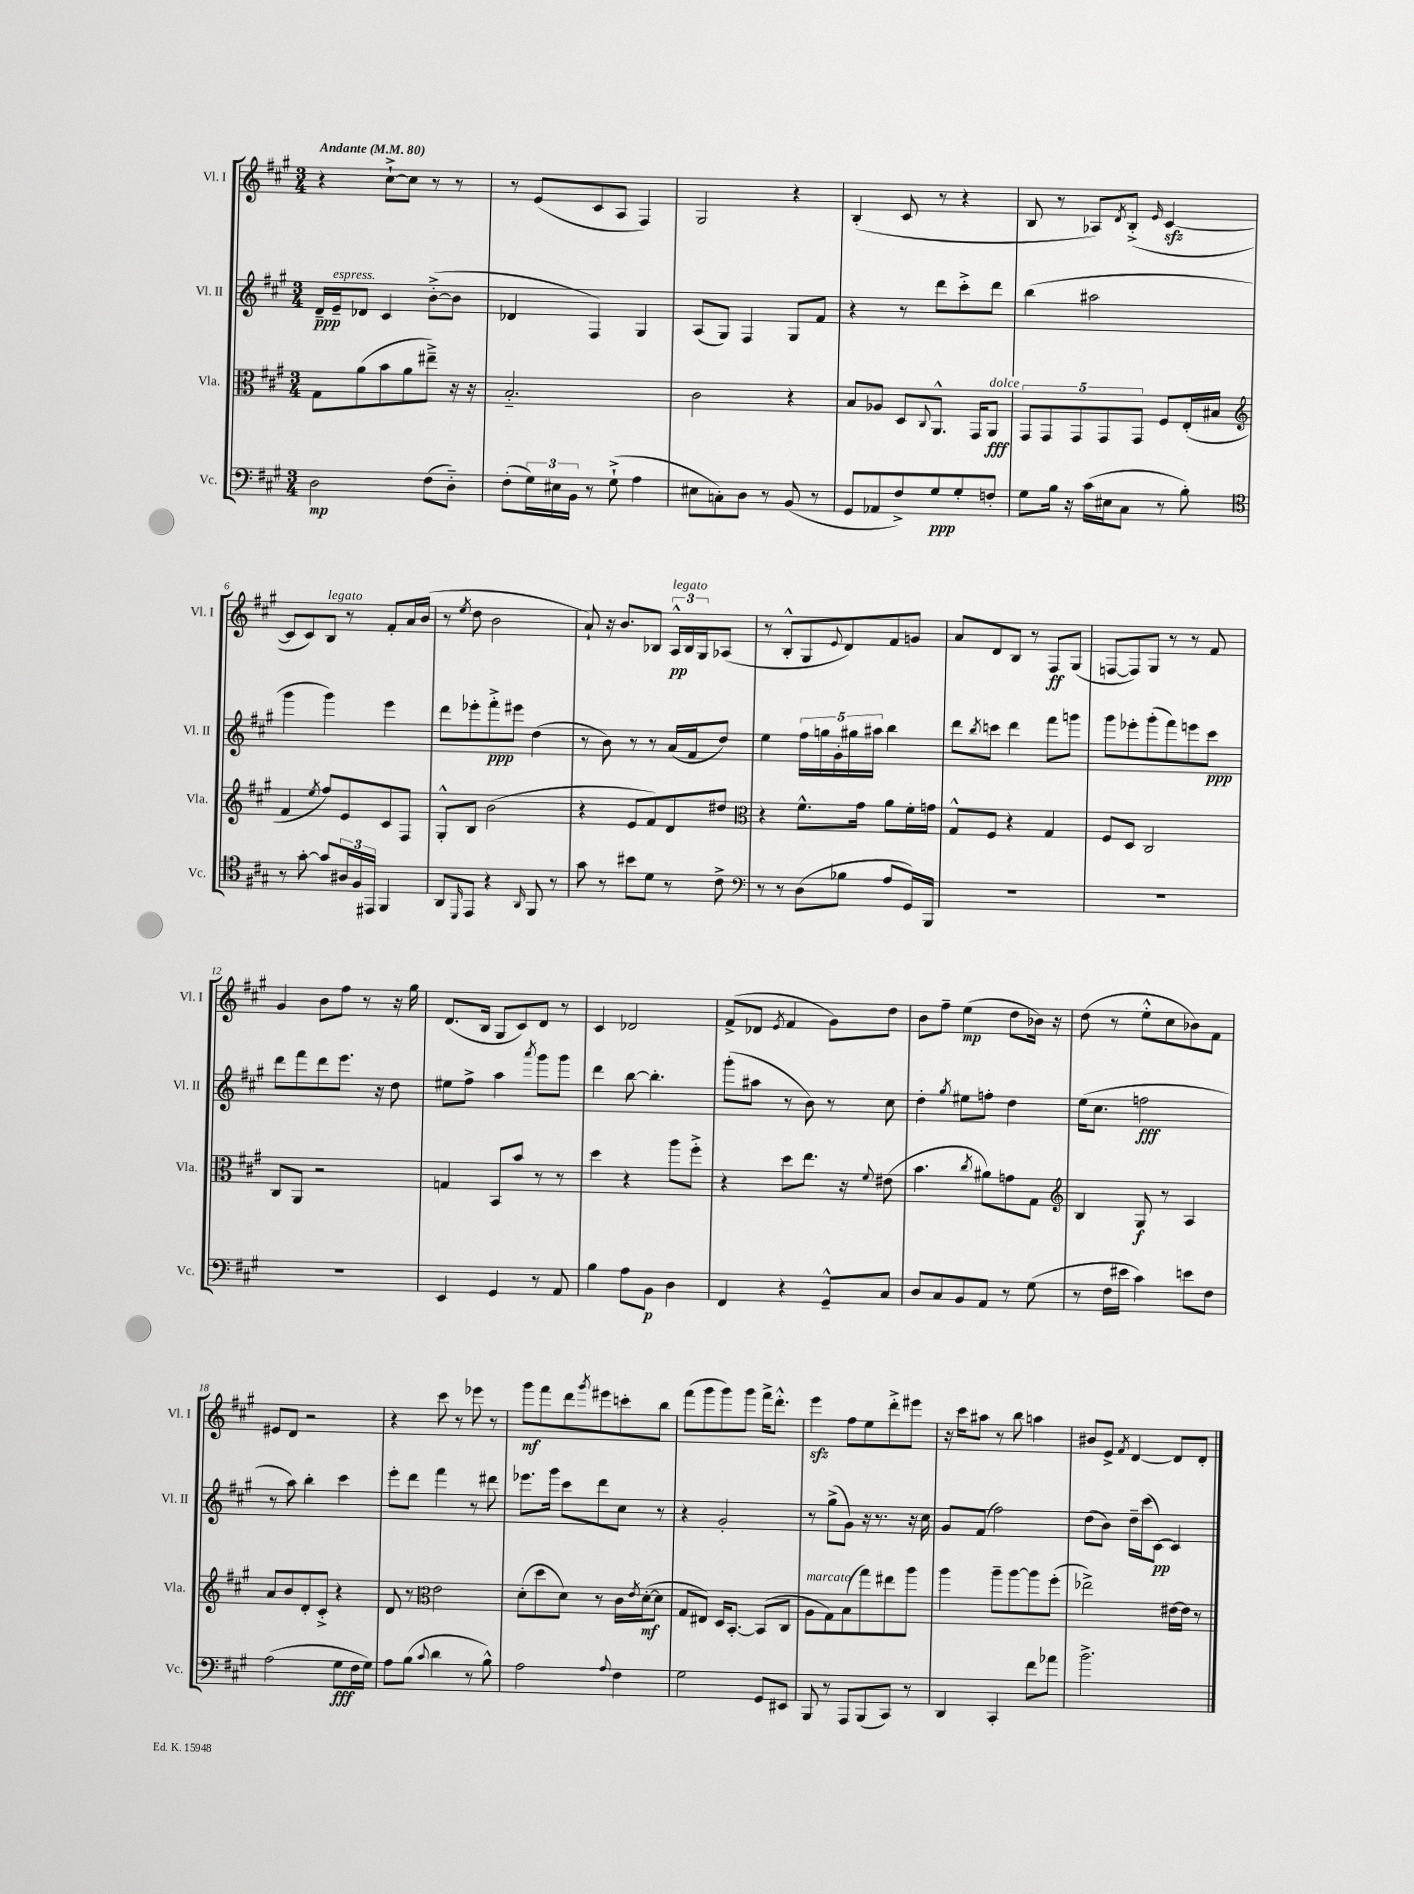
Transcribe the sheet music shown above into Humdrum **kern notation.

**kern	**kern	**kern	**kern
*staff4	*staff3	*staff2	*staff1
*clefF4	*clefC3	*clefG2	*clefG2
*k[f#c#g#]	*k[f#c#g#]	*k[f#c#g#]	*k[f#c#g#]
*M3/4	*M3/4	*M3/4	*M3/4
*MM80	*MM80	*MM80	*MM80
2D\	8G#\L	16d~/LL	4r
.	.	16e~/J	.
.	(8a\	8d-/J	.
.	8b\	4c#/	[8cc#`^\L
.	8a\	.	8cc#\]J
(8F#\L	8ee#~^\J)	([8b'^\L	8r
8D'~\J)	16r	8b\]J	8r
.	16r	.	.
=	=	=	=
(8F#'\L	2.B'~/	4d-/	8r
24G#\L)	.	.	(8e/L
24E#\	.	.	.
24BB\JJ	.	.	.
8r	.	4F#/)	8c#/
(8G#`^\	.	.	8A/J
4A\	.	4G#/	4F#/)
=	=	=	=
8E#\L	2c#\	(8A/L	2G#/
8C'\)	.	8G#/J)	.
8D\J	.	4F#/	.
8r	.	.	.
(8BB/	4r	8G#/L	4r
8r	.	8f#/J	.
=	=	=	=
8GG#/L	8B/L	4r	(4B'/
8AA-/	8A-/J	.	.
8F#^/)	8D/L	8r	8c#/
.	8qqC#/	.	.
8G#/	8.AA^^/J	8ddd\L	8r
8G#'/	.	8ccc#'^\	4r
.	16GG#/LK	.	.
8F'/J	8AA/J	8ddd\J	.
=	=	=	=
8G#\L	10GG#/L	(4bb\	8B/
.	10GG#/	.	.
16B\Jk	.	.	8r
16r	.	.	.
.	10GG#/	.	.
(16c#\LL	.	2aa#\	8A-/L)
.	10GG#/	.	.
16E#\J	.	.	.
.	.	.	8qd/
8C#\J	.	.	(8B'^/J
.	10GG#/J	.	.
.	.	.	16qqe/
8r	8F#/L	.	[4c#/
8B'\)	(16E'/L	.	.
.	16B#/JJ	.	.
=	=	=	=
*clefC4	*clefG2	*	*
8r	4f#/	4ggg#\	8c#/]L
[8g#'\	.	.	8c#/)
.	8qee/	.	.
8g#/]L	8ff#/L)	4ggg#\)	8B/J
24A#/L	8e/	.	8r
24F#/	.	.	.
24EE#/JJ	.	.	.
4FF#/	8c#/	4eee\	8f#'/L
.	8F#/J	.	16a/L
.	.	.	(16b/JJ
=	=	=	=
8AA/L	8G#'^^/L	8ddd\L	8r
16qqDD/	.	.	8qee/
8EE/J	8B/J	8eee-'\	8dd\
4r	(2b\	8fff#'^\	2b\
.	.	8eee#\J	.
16qqAA/	.	.	.
8FF#/	.	(4dd\	.
8r	.	.	.
=	=	=	=
8g#\	4r	8r	8a`/)
8r	.	8b\)	16r
.	.	.	8.b/L
8b#\L	8e/L	8r	.
8d\J	8f#/)	8r	8B-/J
8r	8d/	(16a/LL	24A^^/LL
.	.	.	24B-/
.	.	16f#/J	.
.	.	.	24G#/J
8c#^\	8dd#/J	8dd/J)	(8A-/J
=	=	=	=
*clefF4	*clefC3	*	*
8r	4r	4ee\	8r
8r	.	.	8B'^^/L
(8D\L	8.f#^^\L	20ff#\LL	8G#/
.	.	20gg\	.
.	.	20g#'\	.
.	.	.	8qqe/
8B-\J	.	.	8d/)
.	.	20gg#\	.
.	16g#\Jk	.	.
.	.	20aa#\JJ	.
8A/L	8a\L	4bb\	8f#/
16GG#/L)	16f#'\L	.	8g/J
16BBB/JJ	16g\JJ	.	.
=	=	=	=
2.r	8G#^^/L	8ddd\L	8a/L
.	.	8qbb/	.
.	8F#/J	8ccc\J	8d/
.	4r	4ddd\	8B/J
.	.	.	8r
.	4G#/	8fff#\L	8F#/L
.	.	8ggg\J	(8G#/J
=	=	=	=
2.r	8F#/L	8ggg#\L	[8F/L
.	8D/J	8eee-'\	8F/])
.	2C#/	(8ggg#'\	8G#/J
.	.	8fff#\)	8r
.	.	8eee\	8r
.	.	8ccc#\J	8f#/
=	=	=	=
2.r	8C#/L	8ddd\L	4g#/
.	8AA/J	8fff#\	.
.	2r	8ddd\	8b\L
.	.	8.eee\J	8ff#\J
.	.	.	8r
.	.	16r	.
.	.	8dd\	16r
.	.	.	16gg#\
=	=	=	=
4EE/	4G/	8ee#\L	(8.d/L
.	.	8ff#^\J	.
.	.	.	16B/Jk
4GG#/	8BB/L	4aa\	8G#/L
.	8b/J	.	8c#/)
.	.	8qaaa/	.
8r	8r	8ggg#\L	8d/J
8AA/	8r	8ggg#\J	8r
=	=	=	=
4B\	4dd\	4ddd\	4c#/
8A\L	4r	[8bb\	2d-/
8BB\J	.	4.bb'\]	.
4D\	8aa\L	.	.
.	8ff#'^\J	.	.
=	=	=	=
4FF#/	4r	(8ggg#'\L	(8f#^/L
.	.	8aa#\J	8d-/J
.	.	.	8qe/
4r	8dd\L	8r	4f#/
.	8.ee\J	8b\)	.
8GG#~^^/L	.	8r	8g#\L)
.	16r	.	.
.	8qqf#/	.	.
8C#/J	(8e#\	8cc#\	8dd\J
=	=	=	=
8D/L	4.b\	4dd'\	8b\L
8C#/	.	.	8ff#~\J
.	.	8qgg#/	.
8BB/	.	8ee#\L	(4ee\
.	8qcc#/	.	.
8AA/J	8a#\L)	8ff'\J	.
8r	8g\	4dd\	8dd\L
(8G#\	8G#\J	.	16b-\Jk)
.	.	.	16r
=	=	=	=
*	*clefG2	*	*
8r	4B/	(16ee\LK	(8dd\
.	.	8.cc#\J	.
16F#\LL	.	.	8r
16e#\JJ	.	.	.
4c#\)	8G#/	2ff\	8ee'^^\L
.	8r	.	8cc#\
8e\L	4A/	.	8b-\)
8F#\J	.	.	8f#\J
=	=	=	=
(2A\	8a/L	8r	8e#/L
.	8b/	8aa\)	8d/J
.	8d'/	4bb'\	2r
.	8c#'^/J	.	.
8G#\L	4r	4ccc#\	.
16F#\L	.	.	.
16G#\JJ)	.	.	.
=	=	=	=
8A\L	8d/	8eee'\L	4r
(8B\J	8r	8ddd\J	.
*	*clefC3	*	*
8qqc#/	.	.	.
4d\	2e\	4fff#\	8ccc#\
.	.	.	8r
8r	.	8r	8eee-\
8B^^\)	.	8ddd#\	8r
=	=	=	=
2A\	(8d'\L	8.eee-\L	8ggg#\L
.	8dd\	.	8fff#\
.	.	16ggg#\Jk	.
.	8d\J)	8ccc#\L	8ddd\
.	.	.	8qggg#/
.	8r	8ddd\	8eee#\
8qqA/	.	.	.
4F#\	16c#\LL	8cc#\J	8ccc'\
.	8qe/	.	.
.	([16d'\J	.	.
.	8d\]J	8r	8bb\J
=	=	=	=
2G#\	8G#/L	4r	(8fff#\L
.	8E#/J)	.	8ggg#\
.	16D/LK	2g#'/	8ggg#\)
.	[8.BB'/J	.	.
.	.	.	8ggg#\J
8GG#/L	(8BB/]L	.	16fff#^\LK
.	.	.	8.ddd'^^\J
8EE#/J	8C#/J	.	.
=	=	=	=
8BBB/	8A\L	8r	4eee\
8r	8G#\)	(8gg#^\L	.
8AAA/L	(8B\	8g#\J)	8ff#\L
(8BBB/	8gg#\)	16r	8ee\
.	.	8.r	.
8CC#/J)	8ee#\	.	8ddd'^\
8r	8aa\J	16r	8eee#\J
.	.	16cc#\	.
=	=	=	=
4DD/	4aa\	8g#/L	16r
.	.	.	16ccc#\LK
.	.	(8f#/J	8aa#\J
4CC#'/	8aa~\L	2ff#\)	8r
.	[8aa\	.	8bb\
8f#\L	8aa\]	.	4aa\
8a-\J	(8ff#'\J	.	.
=	=	=	=
2.b^\	2ee-^\)	(8dd\L	8b#/L
.	.	8b\J)	8e^/J
.	.	.	8qf#/
.	.	16dd~\LL	[4d/
.	.	(16ccc#\J	.
.	.	[8c#\J)	.
.	[16e#\LL	4c#/]	8d/]L
.	16e#\]JJ	.	.
.	8r	.	8d'/J
==	==	==	==
*-	*-	*-	*-
